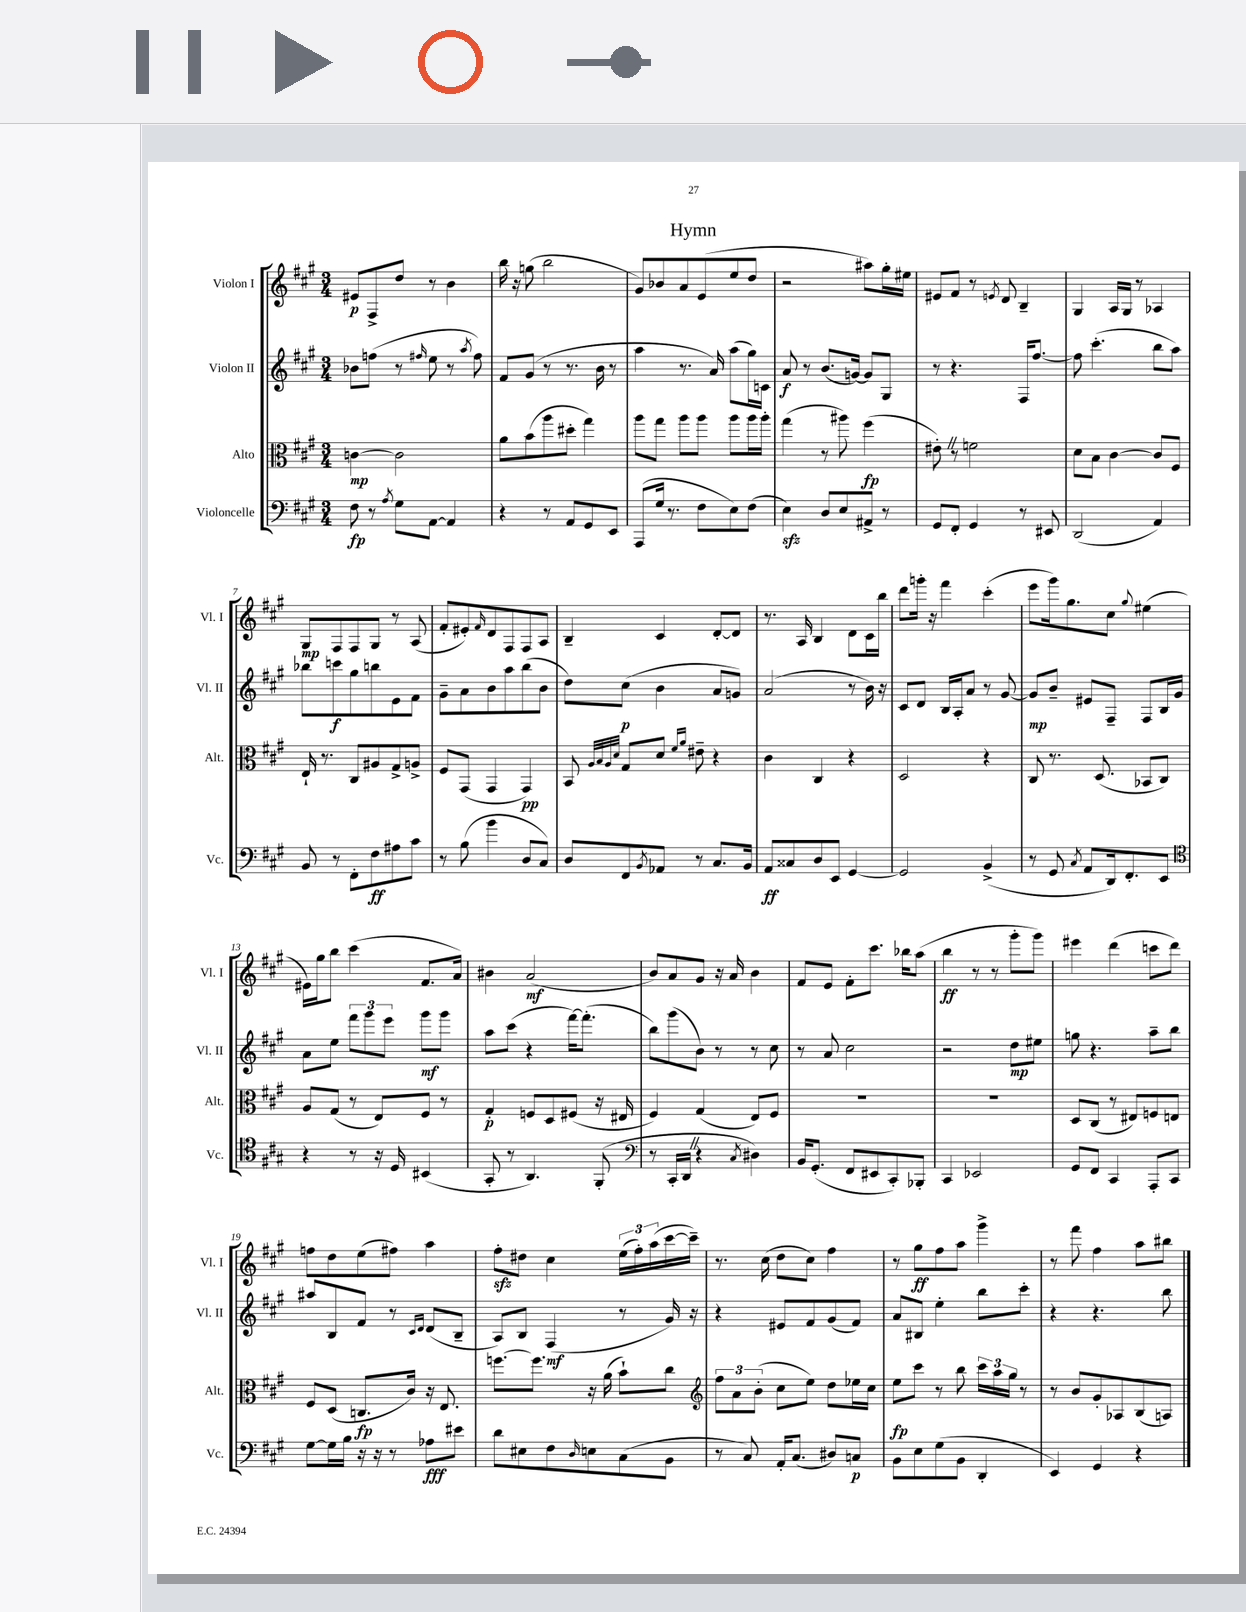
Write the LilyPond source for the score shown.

\header { title = "Hymn" }
<<
\new StaffGroup <<
\new Staff = "s0" \with { instrumentName = "Violon I" shortInstrumentName = "Vl. I" } {
    \clef treble \key a \major \numericTimeSignature \time 3/4
    eis'8\p fis8-> d''8 r8 b'4 |
    b''16 r16 g''8( b''2 |
    gis'8) bes'8 a'8 e'8( e''8 d''8 |
    r2 ais''8) gis''16-. eis''16 |
    eis'8 fis'8 r8 \acciaccatura { e'8 } d'8 b4-- |
    gis4 a16 gis16 r8 aes4 |
    gis8\mp fis8 fis8 gis8 r8 a8( |
    fis'8-. eis'8-.) \grace { fis'16 } d'8 fis8 fis8 a8 |
    b4-- cis'4 d'8~-. d'8 |
    r8. a16 b4 d'8 cis'16 b''16 |
    d'''8 g'''16-. r16 fis'''4 cis'''4-.( |
    e'''8 gis'''16) gis''8. cis''8 \appoggiatura { gis''8 } eis''4( |
    eis'16) gis''16 b''8 cis'''4( fis'8. a'16) |
    bis'4 a'2\mf( |
    b'8) a'8 gis'8 r16 a'16 b'4 |
    fis'8 e'8 fis'8-. cis'''8. bes''16 a''8( |
    b''4\ff r8 r8 gis'''8-. gis'''8) |
    eis'''4 d'''4( c'''8 d'''8) |
    f''8 d''8 e''8( fis''8) a''4 |
    fis''8-.\sfz dis''8 cis''4 \tuplet 3/2 { e''16( fis''16-.) a''16( } cis'''16~ cis'''16--) |
    r8. cis''16( d''8 cis''8) fis''4 |
    r8 gis''8\ff fis''8 a''8 gis'''4-> |
    r8 fis'''8 fis''4 a''8 bis''8 \bar "|." |
}
\new Staff = "s1" \with { instrumentName = "Violon II" shortInstrumentName = "Vl. II" } {
    \clef treble \key a \major \numericTimeSignature \time 3/4
    bes'8 f''8( r8 \grace { fis''16 } e''8 r8 \acciaccatura { a''8 } fis''8) |
    fis'8 gis'8( r8 r8. b'16 r8 |
    a''4 r8. a'16) a''8( gis''16) c'16 |
    a'8\f r8 b'8.( g'16~) g'8 gis8 |
    r8 r4. fis16 fis''8.~ |
    fis''8 cis'''4.-.( b''8 a''8) |
    bes''8 c'''8\f gis''8 b''8 e'8 fis'8 |
    gis'8-- a'8 b'8 a''8 b''8( b'8 |
    d''8) cis''8\p( b'4 a'8 g'8) |
    a'2( r8 b'16) r16 |
    cis'8 d'8 b16 a16-. a'8 r8 gis'8~ |
    gis'8\mp b'8-- eis'8 fis8-- fis8 b16 gis'16 |
    a'8 e''8 \tuplet 3/2 { fis'''8 gis'''8 e'''8 } gis'''8\mf gis'''8 |
    a''8 cis'''8( r4 fis'''16~) fis'''8.-.( |
    b''8) gis'''8( b'8) r8 r8 cis''8 |
    r8 a'8 cis''2 |
    r2 d''8\mp eis''8 |
    g''8 r4. a''8-- b''8 |
    ais''8 b8 fis'8 r8 \grace { cis'16 d'16 } d'8( b8-- |
    a8) b8 fis4\mf( r8 gis'16) r16 |
    r4 eis'8 fis'8 gis'8( fis'8) |
    a'8 bis8 e''4-. b''8 cis'''8-. |
    r4 r4. b''8 \bar "|." |
}
\new Staff = "s2" \with { instrumentName = "Alto" shortInstrumentName = "Alt." } {
    \clef alto \key a \major \numericTimeSignature \time 3/4
    c'4~\mp c'2 |
    a'8 b'8( a''8 dis''8-. gis''4) |
    a''8 gis''8 a''8 a''8 a''8 a''16 a''16-. |
    gis''4( r8 ais''8) fis''4\fp( |
    eis'8-.) \once \override BreathingSign.text = \markup { \musicglyph "scripts.caesura.straight" } \breathe r8 f'2 |
    d'8 b8 cis'4~ cis'8 fis8 |
    e16-! r8. cis8 ais8 gis8-> a8-> |
    fis8 gis,8( gis,4 gis,4\pp) |
    b,8 \grace { a32 b32 a32 d'32 } gis8 d'8 \grace { fis'16 a'16 } eis'8-- r4 |
    cis'4 cis4 r4 |
    d2 r4 |
    cis8 r8. d8.( bes,8 cis8) |
    a8 gis8( r8 e8) fis8 r8 |
    gis4-.\p f8 d8 fis8( r16 eis16 |
    fis4) gis4( e8) fis8 |
    R2. |
    R2. |
    d8 cis8( r8 eis8) f8 e8 |
    fis8 d8( c8.\fp cis'16) r16 e8. |
    f''8.~ f''8. r16 a'16( b'8-!) cis''8 |
    \clef treble \tuplet 3/2 { fis''8 a'8 b'8-.( } cis''8 e''8) d''8 ees''16 cis''16 |
    e''8\fp cis'''8 r8 b''8 \tuplet 3/2 { cis'''16 a''16 gis''16 } r8 |
    r8 b'8 gis'8-. aes8 b8( a8) \bar "|." |
}
\new Staff = "s3" \with { instrumentName = "Violoncelle" shortInstrumentName = "Vc." } {
    \clef bass \key a \major \numericTimeSignature \time 3/4
    fis8\fp r8 \acciaccatura { a8 } gis8 a,8~ a,4 |
    r4 r8 a,8 gis,8 e,8 |
    a,,8( gis16 r8. fis8 e8) fis8( |
    e4\sfz) d8 e8 ais,8-> r8 |
    gis,8 fis,8-. gis,4 r8 eis,8 |
    d,2( a,4) |
    b,8 r8 fis,8-. fis8\ff ais8 cis'8 |
    r8 b8( b'4 d8 cis8) |
    d8 fis,8 \acciaccatura { b,8 } aes,8 r8 cis8. b,16 |
    a,8\ff cisis8 d8 e,8 gis,4~ |
    gis,2 b,4->( |
    r8 gis,8 \acciaccatura { cis8 } a,8 d,16) fis,8.-. e,8 |
    \clef tenor r4 r8 r16 d16 bis,4( |
    gis,8-. r8 a,4.) fis,8-.( |
    \clef bass r8 cis,16-. d,16 \once \override BreathingSign.text = \markup { \musicglyph "scripts.caesura.straight" } \breathe r4 \acciaccatura { cis8 } dis4) |
    b,16 gis,8.-.( fis,8 eis,8 cis,8-.) bes,,8-. |
    cis,4 ees,2 |
    gis,8 fis,8 cis,4 a,,8-. cis,8 |
    gis8~ gis16 b16 r16 r16 r8 aes8\fff eis'8 |
    d'8 eis8 fis8 \grace { d16 } e8 cis8( b,8 |
    r8 cis8) a,16-. cis8.( dis8) c8\p |
    b,8 e8 gis8( b,8 d,4-. |
    e,4) gis,4 r4 \bar "|." |
}
>>
>>
